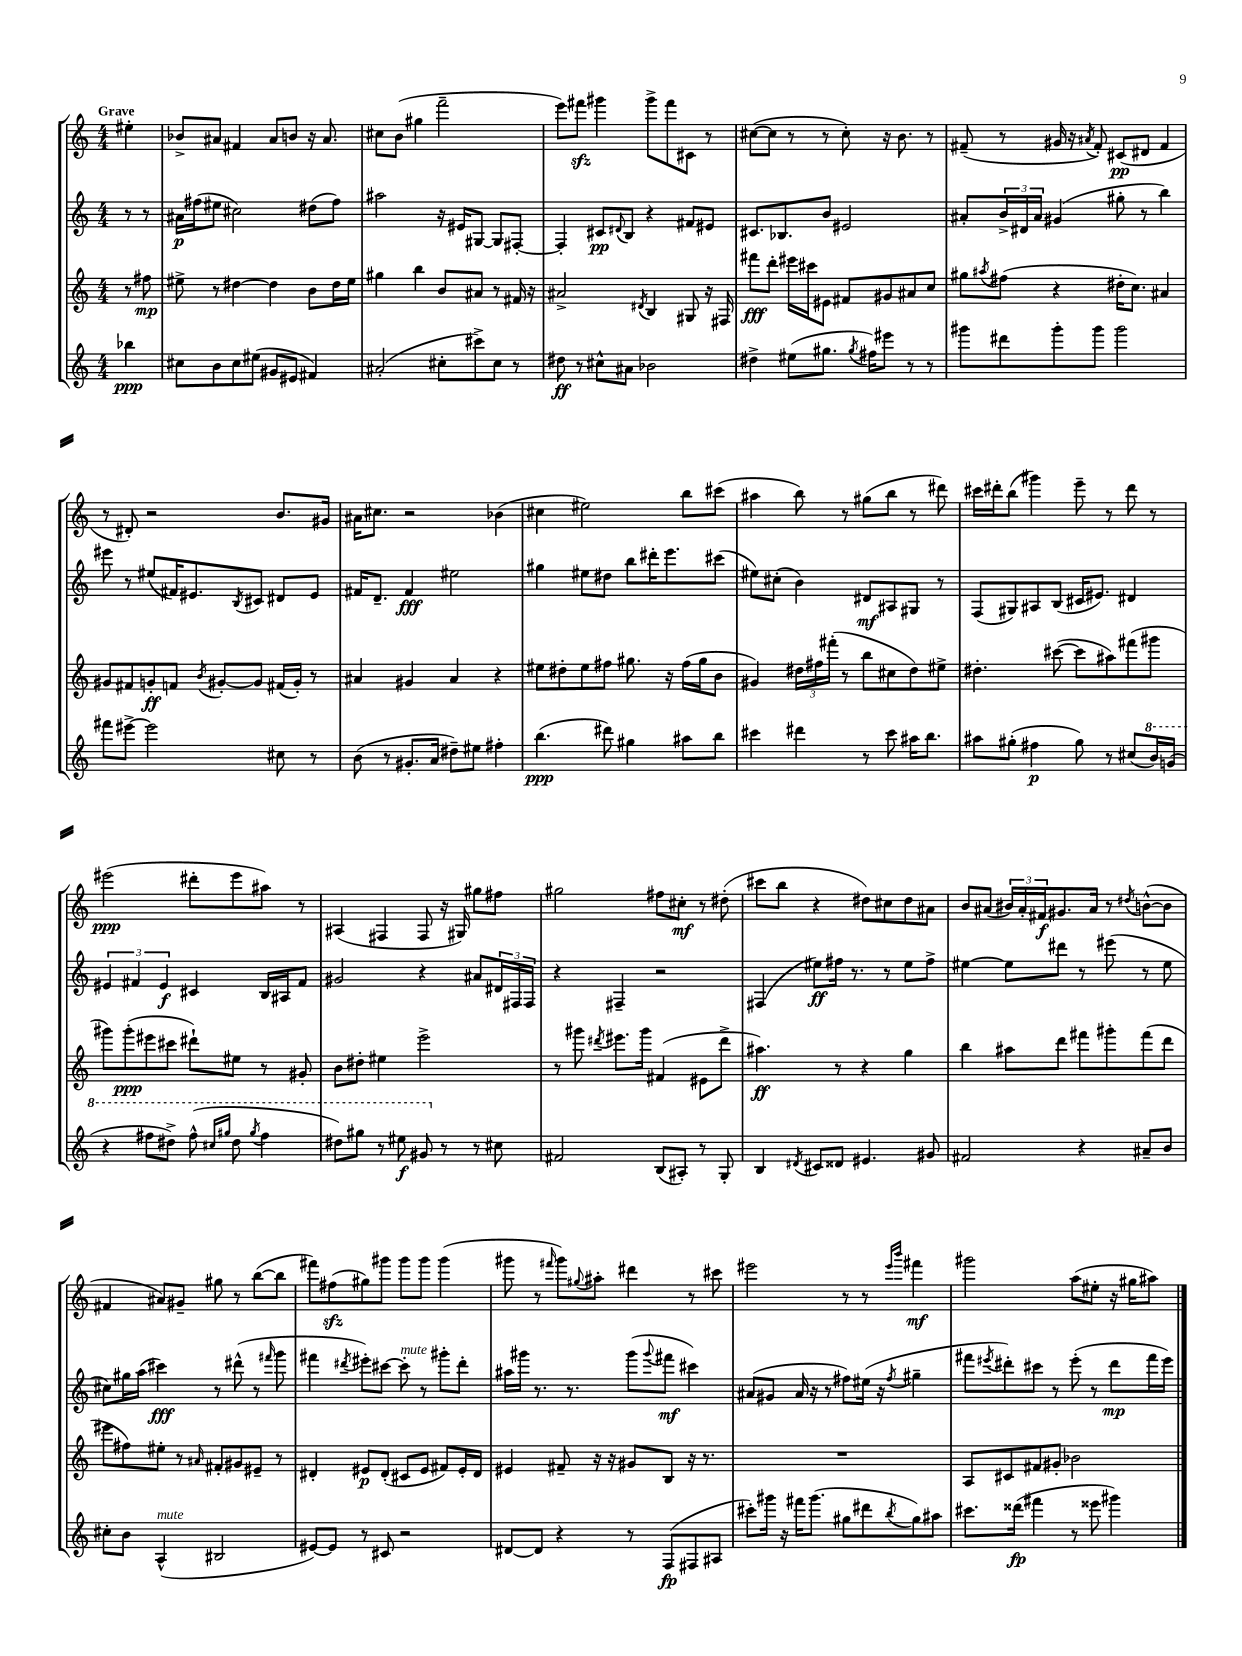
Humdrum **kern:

**kern	**dynam	**kern	**dynam	**kern	**dynam	**kern	**dynam
*part4	*part4	*part3	*part3	*part2	*part2	*part1	*part1
*staff4	*staff4	*staff3	*staff3	*staff2	*staff2	*staff1	*staff1
*clefG2	*	*clefG2	*	*clefG2	*	*clefG2	*
*k[]	*	*k[]	*	*k[]	*	*k[]	*
*M4/4	*	*M4/4	*	*M4/4	*	*M4/4	*
=	=	=	=	=	=	=	=
!	!	!	!	!	!	!LO:TX:a:B:t=Grave	!
4bb-X\	ppp	8r	.	8r	.	4ee#X'\	.
.	.	8ff#X\	mp	8r	.	.	.
=1	=1	=1	=1	=1	=1	=1	=1
8cc#X\L	.	8ee#X^\	.	16a#X\LL	p	8b-X^/L	.
.	.	.	.	(16ff#X\J	.	.	.
8b\	.	8r	.	8ee#X\J	.	8a#X/J	.
8cc#\	.	[4dd#X\	.	2cc#X\)	.	4f#X/	.
(8ee#X\J	.	.	.	.	.	.	.
8g#X/L	.	4dd#\]	.	.	.	8a#/L	.
8e#X/J	.	.	.	.	.	8bn/J	.
4f#X/)	.	8b\L	.	(8dd#X\L	.	16r	.
.	.	.	.	.	.	8.a#/	.
.	.	16dd#\L	.	8ff#\J)	.	.	.
.	.	16ee#\JJ	.	.	.	.	.
=2	=2	=2	=2	=2	=2	=2	=2
(2a#X'/	.	4gg#X\	.	2aa#X\	.	8cc#X\L	.
.	.	.	.	.	.	(8b\J	.
.	.	4bb\	.	.	.	4gg#X\	.
8cc#X'\L	.	8b/L	.	16r	.	2fff~\	.
.	.	.	.	16e#X/KL	.	.	.
8ccc#X^\)	.	8a#X/J	.	[8G#X/J	.	.	.
8cc#\J	.	8r	.	8G#/L]	.	.	.
8r	.	16f#X/	.	[8F#X'/J	.	.	.
.	.	16r	.	.	.	.	.
=3	=3	=3	=3	=3	=3	=3	=3
8dd#X\	ff	2a#X^/	.	4F#'/]	.	8eee\L)	.
8r	.	.	.	.	.	8fff#Xzz\J	.
8cc#X^^\L	.	.	.	8c#X/L	pp	4ggg#X\	.
.	.	.	.	8qqd#X/	.	.	.
8a#X\J	.	.	.	8B/J	.	.	.
.	.	8qd#X/	.	.	.	.	.
2b-X\	.	4B/	.	4r	.	8ggg#^\L	.
.	.	.	.	.	.	8fff#\	.
.	.	8G#X/	.	8f#X/L	.	8c#X\J	.
.	.	16r	.	8e#X/J	.	8r	.
.	.	16F#X/	.	.	.	.	.
=4	=4	=4	=4	=4	=4	=4	=4
4dd#X^\	.	8fff#X\L	fff	8.c#X/L	.	([8cc#X\L	.
.	.	8ddd'\J	.	.	.	8cc#\J]	.
.	.	.	.	8.B-X/	.	.	.
(8ee#X\L	.	16eee#X\LL	.	.	.	8r	.
.	.	16ccc#X\J	.	.	.	.	.
8.gg#X\J	.	8e#X\J	.	8b/J	.	8r	.
.	.	8f#X/L	.	2e#X/	.	8cc#'\)	.
8qgg#/	.	.	.	.	.	.	.
16ff#X\KL)	.	.	.	.	.	.	.
8eee#X\J	.	8g#X/	.	.	.	16r	.
.	.	.	.	.	.	8.b\	.
8r	.	8a#X/	.	.	.	.	.
8r	.	8cc/J	.	.	.	8r	.
=5	=5	=5	=5	=5	=5	=5	=5
8ggg#X\L	.	8gg#X\L	.	8a#X'/L	.	(8f#X~/	.
.	.	8qaa#X/	.	.	.	.	.
8ddd#X\	.	(8ff#X\J	.	24b^/L	.	8r	.
.	.	.	.	24d#X/	.	.	.
.	.	.	.	24a#/JJ	.	.	.
8ggg#'\	.	4r	.	(4g#X/	.	16g#X/	.
.	.	.	.	.	.	16r	.
.	.	.	.	.	.	8qa#X/	.
8ggg#\J	.	.	.	.	.	8f#'/)	.
2ggg#\	.	16dd#X'\KL	.	8gg#X'\	.	(8c#X/L	pp
.	.	8.cc\J)	.	.	.	.	.
.	.	.	.	8r	.	8d#X/J	.
.	.	4a#X/	.	4bb\)	.	4f#/	.
!!LO:LB:g=z
=6	=6	=6	=6	=6	=6	=6	=6
8fff#X\L	.	8g#X/L	.	8eee#X\	.	8r	.
[8eee#X^\J	.	8f#X/	.	8r	.	8d#X'/)	.
2eee#\]	.	8gn'/	ff	(8ee#X/L	.	2r	.
.	.	8fn/J	.	16f#X/K)	.	.	.
.	.	.	.	8.e#X/	.	.	.
.	.	8qb/	.	.	.	.	.
.	.	[8g#X'/L	.	.	.	.	.
.	.	.	.	8qB/	.	.	.
.	.	8g#/J]	.	8c#X/J	.	.	.
8cc#X\	.	(16f#X/LL	.	8d#X/L	.	8.b/L	.
.	.	16g#'/JJ)	.	.	.	.	.
8r	.	8r	.	8e#/J	.	.	.
.	.	.	.	.	.	16g#X/Jk	.
=7	=7	=7	=7	=7	=7	=7	=7
(8b\	.	4a#X/	.	16f#X/KL	.	16a#X\KL	.
.	.	.	.	8.d~/J	.	8.cc#X\J	.
8r	.	.	.	.	.	.	.
8.g#X'/L	.	4g#X/	.	4f#/	fff	2r	.
16a/Jk	.	.	.	.	.	.	.
8dd#X~\L)	.	4a#/	.	2ee#X\	.	.	.
8ee#X\J	.	.	.	.	.	.	.
4ff#X'\	.	4r	.	.	.	(4b-X\	.
=8	=8	=8	=8	=8	=8	=8	=8
(4.bb\	ppp	8ee#X\L	.	4gg#X\	.	4cc#X\	.
.	.	8dd#X'\	.	.	.	.	.
.	.	8ee#\	.	8ee#X\L	.	2ee#X\)	.
8ddd#X\)	.	8ff#X\J	.	8dd#X\J	.	.	.
4gg#X\	.	8.gg#X\	.	8bb\L	.	.	.
.	.	.	.	16ddd#X'\K	.	.	.
.	.	16r	.	8.eee\	.	.	.
8aa#X\L	.	(16ff#\LL	.	.	.	8bb\L	.
.	.	16gg#\J	.	.	.	.	.
8bb\J	.	8b\J	.	(8ccc#X\J	.	(8ccc#X\J	.
=9	=9	=9	=9	=9	=9	=9	=9
4ccc#X\	.	4g#X/)	.	8ee#X\L)	.	4aa#X\	.
.	.	.	.	(8cc#X'\J	.	.	.
4ddd#X\	.	24dd#X\LL	.	4b\)	.	8bb\)	.
.	.	24ff#X\	.	.	.	.	.
.	.	(24fff#X'\JJ	.	.	.	.	.
.	.	8r	.	.	.	8r	.
8r	.	8bb\L	.	8d#X/L	mf	(8gg#X\L	.
8ccc#\	.	8cc#X\	.	8A#X/	.	8bb\J	.
16aa#X\KL	.	8dd#\)	.	8G#X/J	.	8r	.
8.bb\J	.	.	.	.	.	.	.
.	.	8ee#X^\J	.	8r	.	8ddd#X\)	.
=10	=10	=10	=10	=10	=10	=10	=10
8aa#X\L	.	4.dd#X'\	.	(8F/L	.	16ccc#X\LL	.
.	.	.	.	.	.	16ddd#X'\J	.
(8gg#X'\J	.	.	.	8G#X/)	.	(8bb\J	.
4ff#X\	p	.	.	8A#X/	.	4ggg#X\)	.
.	.	([8ccc#X\	.	(8B/J	.	.	.
8gg#\)	.	8ccc#\L]	.	16c#X/KL	.	8eee~\	.
.	.	.	.	8.e#X/J)	.	.	.
8r	.	8aa#X\)	.	.	.	8r	.
(8cc#X/L	.	(8fff#X\	.	4d#X/	.	8ddd#\	.
*8va	*	*	*	*	*	*	*
16bb/L)	.	8ggg#X\J	.	.	.	8r	.
(16ggn/JJ	.	.	.	.	.	.	.
!!LO:LB:g=z
=11	=11	=11	=11	=11	=11	=11	=11
4r	.	8ggg#X\L)	.	6e#X/	.	(2eee#X\	ppp
.	.	(8ggg#'\	ppp	.	.	.	.
.	.	.	.	6f#X/	.	.	.
8fff#X\L	.	8eee#X\	.	.	.	.	.
.	.	.	.	6e#/	f	.	.
8ddd#X^\J)	.	8ccc#X\J	.	.	.	.	.
(8fff#^^\	.	8ddd#X`\L)	.	4c#X/	.	8ddd#X'\L	.
16qqccc#X/LL	.	.	.	.	.	.	.
16qqggg#X/JJ	.	.	.	.	.	.	.
8ddd#\	.	8ee#X\J	.	.	.	8eee#\	.
8qggg#/	.	.	.	.	.	.	.
4fff#\	.	8r	.	16B/LL	.	8aa#X\J)	.
.	.	.	.	16A#X/J	.	.	.
.	.	8g#X'/	.	8f#/J	.	8r	.
=12	=12	=12	=12	=12	=12	=12	=12
8ddd#X\L)	.	8b\L	.	2g#X/	.	(4A#X/	.
8ggg#X\J	.	8dd#X'\J	.	.	.	.	.
8r	.	4ee#X\	.	.	.	4F#X/	.
8eee#X\	f	.	.	.	.	.	.
8gg#X/	.	2eee^\	.	4r	.	8F#/	.
*X8va	*	*	*	*	*	*	*
8r	.	.	.	.	.	16r	.
.	.	.	.	.	.	16G#X/)	.
8r	.	.	.	8a#X/L	.	8gg#X\L	.
8cc#X\	.	.	.	24d#X/L	.	8ff#X\J	.
.	.	.	.	24F#X/	.	.	.
.	.	.	.	24F#/JJ	.	.	.
=13	=13	=13	=13	=13	=13	=13	=13
2f#X/	.	8r	.	4r	.	2gg#X\	.
.	.	8ggg#X\	.	.	.	.	.
.	.	8qddd#X/	.	.	.	.	.
.	.	8.eee#X\L	.	4F#X~/	.	.	.
.	.	16ggg#\Jk	.	.	.	.	.
(8B/L	.	(4f#X/	.	2r	.	8ff#X\L	.
8A#X'/J)	.	.	.	.	.	8cc#X'\J	mf
8r	.	8e#X\L	.	.	.	8r	.
8G'/	.	8ddd#^\J	.	.	.	(8dd#X'\	.
=14	=14	=14	=14	=14	=14	=14	=14
4B/	.	4.aa#X\)	ff	(4F#X/	.	8ccc#X\L	.
.	.	.	.	.	.	8bb\J	.
8qd#X/	.	.	.	.	.	.	.
8c#X/L	.	.	.	8ee#X\L)	ff	4r	.
8d##X/J	.	8r	.	16ff#X\Jk	.	.	.
.	.	.	.	8.r	.	.	.
4.e#X/	.	4r	.	.	.	8dd#X\L)	.
.	.	.	.	8r	.	8cc#X\	.
.	.	4gg\	.	8ee#\L	.	8dd#\	.
8g#X/	.	.	.	8ff#^\J	.	8a#X\J	.
=15	=15	=15	=15	=15	=15	=15	=15
2f#X/	.	4bb\	.	[4ee#X\	.	8b/L	.
.	.	.	.	.	.	(8a#X/J	.
.	.	8aa#X\L	.	8ee#\L]	.	24b#X/LL)	.
.	.	.	.	.	.	24a#'/	.
.	.	.	.	.	.	24f#X/J	f
.	.	8ddd\J	.	8ddd#X\J	.	8.g#X/	.
4r	.	8fff#X\L	.	8r	.	.	.
.	.	.	.	.	.	16a#/Jk	.
.	.	8ggg#X'\	.	(8eee#X\	.	8r	.
.	.	.	.	.	.	8qdd#X/	.
8a#X~/L	.	(8fff#\	.	8r	.	([8bn^^\L	.
8b/J	.	8ddd\J	.	8ee#\	.	8b\J]	.
!!LO:LB:g=z
=16	=16	=16	=16	=16	=16	=16	=16
8cc#X'\L	.	8eee#X\L	.	8cc#X\L)	.	4f#X/	.
8b\J	.	8ff#X\)	.	16gg#X\L	.	.	.
.	.	.	.	(16aa\JJ	.	.	.
!LO:TX:a:i:t=mute	!	!	!	!	!	!	!
(4A^^/	.	8ee#X'\J	.	4ccc#X\)	fff	8a#X/L)	.
.	.	8r	.	.	.	8g#X~/J	.
.	.	16qqa#X/	.	.	.	.	.
2B#X/	.	8f#X'/L	.	8r	.	8gg#X\	.
.	.	8g#X/	.	(8ddd#X^^\	.	8r	.
.	.	8e#X~/J	.	8r	.	([8bb\L	.
.	.	.	.	16qqfff#X/	.	.	.
.	.	8r	.	8ggg\	.	8bb\J]	.
=17	=17	=17	=17	=17	=17	=17	=17
[8e#X/L)	.	4d#X'/	.	4fff#X\	.	8fff#X\L)	.
8e#/J]	.	.	.	.	.	(8ff#Xzz\	.
.	.	.	.	8qddd#X/	.	.	.
8r	.	8e#X/L	p	8eee#X'\L)	.	8gg#X\)	.
8c#X/	.	(8d#'/J	.	[8ccc#X\J	.	8ggg#X\J	.
!	!	!	!	!LO:TX:a:i:t=mute	!	!	!
2r	.	8c#X/L	.	8ccc#'\]	.	8ggg#\L	.
.	.	8e#/J	.	8r	.	8ggg#\J	.
.	.	8f#X/L)	.	8ggg#X'\L	.	(4ggg#\	.
.	.	16e#'/L	.	8ddd#'\J	.	.	.
.	.	16d#/JJ	.	.	.	.	.
=18	=18	=18	=18	=18	=18	=18	=18
[8d#X/L	.	4e#X/	.	16aa#X\LL	.	8ggg#X\	.
.	.	.	.	16ggg#X\JJ	.	.	.
8d#/J]	.	.	.	8.r	.	8r	.
.	.	.	.	.	.	16qqfff#X/	.
4r	.	8f#X~/	.	.	.	8ggg#\L)	.
.	.	.	.	8.r	.	.	.
.	.	.	.	.	.	8qqgg#X/	.
.	.	16r	.	.	.	8aa#X'\J	.
.	.	16r	.	.	.	.	.
8r	.	8g#X/L	.	(8ggg#\L	.	4ddd#X\	.
.	.	.	.	8qqggg#/	.	.	.
(8F/L	fp	8B/J	.	8fff#X\J	mf	.	.
8F#X/	.	16r	.	4ccc#X\)	.	8r	.
.	.	8.r	.	.	.	.	.
8A#X/J	.	.	.	.	.	8ccc#X\	.
=19	=19	=19	=19	=19	=19	=19	=19
8ccc#X'\L)	.	1r	.	(8a#X/L	.	2eee#X\	.
16ggg#X\Jk	.	.	.	8g#X/J	.	.	.
16r	.	.	.	.	.	.	.
16fff#X\KL	.	.	.	16a#/	.	.	.
(8.ggg#\J	.	.	.	16r	.	.	.
.	.	.	.	8r	.	.	.
8gg#X\L	.	.	.	8ff#X\L)	.	8r	.
8ddd#X\	.	.	.	(16ee#X\Jk	.	8r	.
.	.	.	.	16r	.	.	.
.	.	.	.	.	.	16qqeee#/LL	.
8qbb/	.	.	.	8qff#/	.	16qqbbb/JJ	.
8gg#\)	.	.	.	4gg#X~\	.	4fff#X\	mf
8aa#X\J	.	.	.	.	.	.	.
=20	=20	=20	=20	=20	=20	=20	=20
8.ccc#X\L	.	8A/L	.	8fff#X\L	.	2ggg#X\	.
.	.	.	.	8qeee#X/	.	.	.
.	.	8c#X/	.	8ddd#X'\)	.	.	.
(16ddd##X\Jk	fp	.	.	.	.	.	.
4fff#X\	.	8f#X/	.	8ccc#X\J	.	.	.
.	.	8g#X'/J	.	8r	.	.	.
8r	.	2b-X\	.	(8eee#'\	.	(8aa\L	.
8eee##X\	.	.	.	8r	.	8ee#X'\J	.
4ggg#X\)	.	.	.	8ddd#\L	mp	16r	.
.	.	.	.	.	.	16gg#X\KL	.
.	.	.	.	16fff#\L	.	8aa#X\J)	.
.	.	.	.	16eee#\JJ)	.	.	.
==	==	==	==	==	==	==	==
*-	*-	*-	*-	*-	*-	*-	*-
